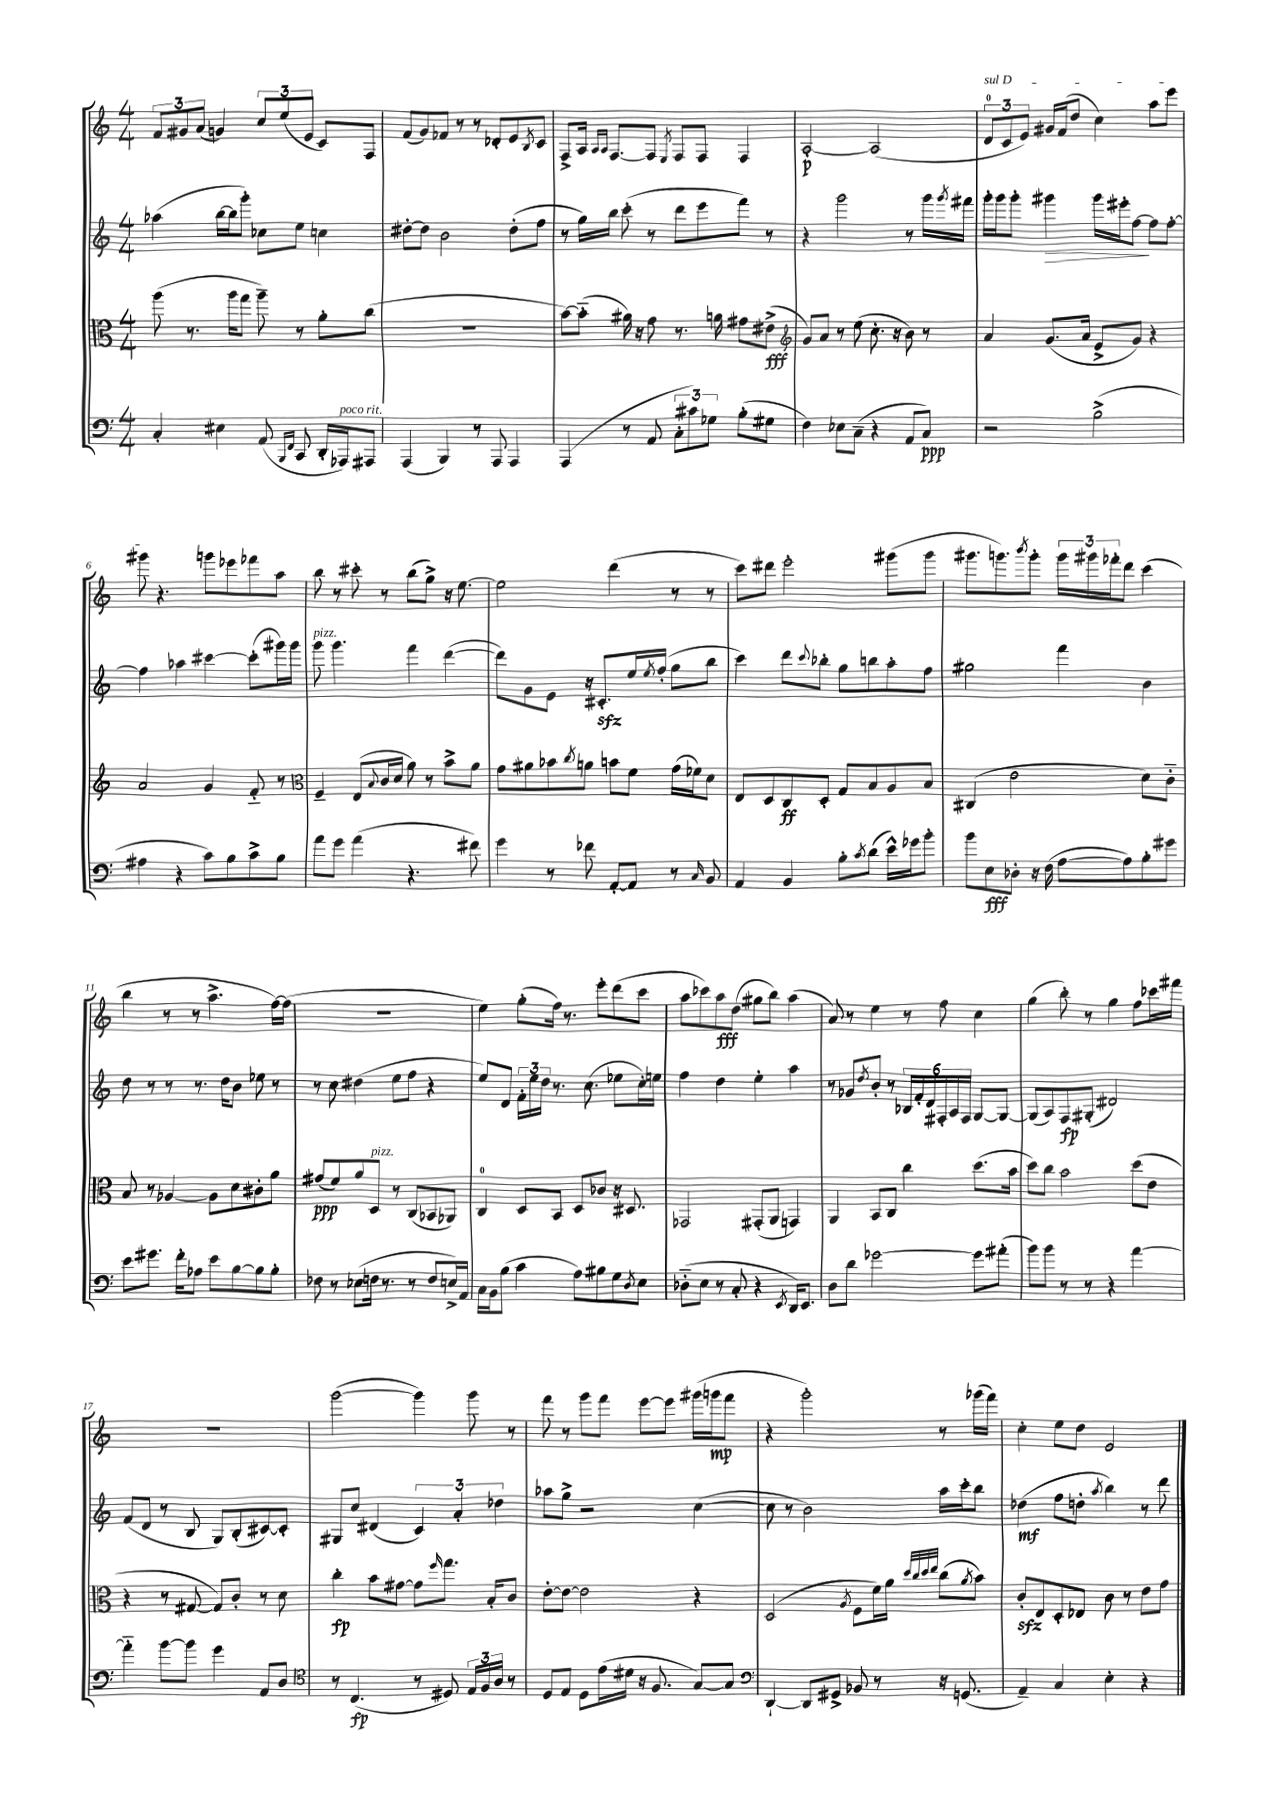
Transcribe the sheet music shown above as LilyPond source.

<<
\new StaffGroup <<
\new Staff = "s0" {
    \clef treble \key c \major \numericTimeSignature \time 4/4
    \tuplet 3/2 { f'8 gis'8 a'8( } g'4) \tuplet 3/2 { c''8 e''8( e'8 } c'8) f8 |
    f'8( g'8) fes'8 r8 r8 des'8-. e'8 \acciaccatura { b8 } c'8 |
    f8-> a16 \grace { a16 a16 } f8.~ f8 \acciaccatura { e8 } f8 f8 f4 |
    a2~-.\p a2( |
    \tuplet 3/2 { \once \override TextSpanner.bound-details.left.text = \markup { \italic "sul D" } d'8-0\startTextSpan c'8 e'8) } gis'16 f'16( d''8 c''4) a''8 e'''8 |
    gis'''8\stopTextSpan r4. g'''8 ees'''8 fes'''8 a''8 |
    b''8 r8 cis'''8-. r8 b''8( g''8->) r16 e''8.~ |
    e''2 d'''4( r8 r8 |
    c'''8) dis'''8 e'''2-. gis'''8( gis'''8 |
    gis'''8. g'''8.) \acciaccatura { b'''8 } g'''8-. \tuplet 3/2 { g'''16 gis'''16 fes'''16-. } d'''8 c'''4( |
    b''4 r8 r8 a''4.-> f''16~) f''16( |
    R1 |
    e''4) g''8-.( f''16) r8. e'''8-. d'''8( c'''8 |
    a''8 ces'''8) a''8\fff d''8( gis''8 b''8) a''4( |
    a'8) r8 e''4 r8 f''8 c''4 |
    g''4( b''8-.) r8 g''4 f''8 ces'''16 fis'''16 |
    R1 |
    g'''2~( g'''4) g'''8 r8 |
    f'''8 r8 g'''8 f'''8 e'''8~ e'''8 gis'''16( g'''16\mp f'''8 |
    r4 g'''2-.) r8 ges'''16( f'''16) |
    c''4-. e''8 d''8 e'2 \bar "|." |
}
\new Staff = "s1" {
    \clef treble \key c \major \numericTimeSignature \time 4/4
    aes''4( b''16~ b''16 g'''8-.) ces''8 e''8 c''4 |
    dis''8~-. dis''8 b'2 dis''8-.( f''8 |
    r8 g''16) b''16 c'''8-.( r8 d'''8 e'''8 f'''8) r8 |
    r4 g'''2 r8 g'''16 \acciaccatura { g'''8 } fis'''16 |
    g'''16-. g'''16 g'''8-. gis'''4\> gis'''16 eis'''16-. f''8~\! f''8 f''8~-. |
    f''4 aes''4 cis'''4~ cis'''8-.( gis'''16) gis'''16 |
    g'''8^\markup { \italic "pizz." } g'''4. f'''4 d'''4~( |
    d'''8) g'8 e'8 r16 cis'8.-.\sfz e''16 \acciaccatura { e''8 } f''16-.( g''8 b''8 |
    c'''4) d'''8 \appoggiatura { c'''8 } bes''8-. g''8 b''8 a''8-. f''8 |
    gis''2 f'''4 b'4 |
    d''8 r8 r8 r8. d''16 b'8 ees''8 r8 |
    r8 c''8 dis''4( e''8 f''8 r4 |
    e''8) d'8 \tuplet 3/2 { f'16-. e''16 d''16 } r8. c''8.( ees''8 c''16-.) e''16 |
    f''4 d''4 e''4-. a''4 |
    r8 ges'8 \acciaccatura { d''8 } b'8-. r8 \tuplet 6/4 { bes16 f'16-. d'16 fis16-. a16 fis16 } g8~ g8~ |
    g8( a8) f8\fp gis8-.( dis'2) |
    f'8( d'8 r8 b8 g8) b8-.( cis'8~) cis'8-. |
    gis8 c''8 dis'4( \tuplet 3/2 { c'4) a'4-. des''4 } |
    aes''8 g''8-> r2 c''4~( |
    c''8 r8 b'2) a''16 c'''16-. b''8 |
    des''4\mf( f''8 d''8-. \acciaccatura { a''8 } b''4) r8 d'''8 \bar "|." |
}
\new Staff = "s2" {
    \clef alto \key c \major \numericTimeSignature \time 4/4
    a''8( r8. a''16 g''8 a''8--) r8 a'8-. c''8( |
    R1 |
    b'8~) b'8-_( ais'16) r16 g'8 r8. a'16 gis'8 eis'8->\fff( |
    \clef treble g'8) a'8 r8 e''8( c''8.-. r16 b'8) r8 |
    a'4 g'8.( a'16 e'8-> g'8) r4 |
    a'2 g'4 f'8-_ r8 |
    \clef alto f4-- e8( \appoggiatura { b8 } c'16 d'16 a'8) r8 b'8-> a'8 |
    g'8 ais'8 bes'8 \acciaccatura { c''8 } a'8 b'8 f'8 g'16( fes'16) d'8 |
    e8 d8 c8\ff d8-. g8 b8 a8 b8 |
    cis4( e'2 d'8) c'8-_ |
    b8 r8 aes4~ aes8 d'8 cis'8-. a'8 |
    gis'8\ppp( f'8) a'8 d8^\markup { \italic "pizz." } r8 c8( bes,8 aes,8) |
    c4-0 d8 b,8 d8 ces'8 r16 dis8. |
    ges,2 gis,8-.( a,8 g,4) |
    a,4 b,8 c8 c''4 d''8.( b'16 |
    d''8) c''8 b'2 d''8( e'8 |
    r4 r8 gis8~ gis8) c'8-. r8 d'8 |
    c''4-.\fp b'8 gis'8~ gis'8 \grace { f''16 } g''8. b16-. c'8 |
    e'8~-. e'8~ e'2 r4 |
    d2( \acciaccatura { a8 } f8 f'16) a'16 \grace { d''32 c''32 d''32 e''32 } c''8( \acciaccatura { a'8 } b'8) |
    c'8-.\sfz e8 d8-. ees8 c'8 r8 e'8 g'8 \bar "|." |
}
\new Staff = "s3" {
    \clef bass \key c \major \numericTimeSignature \time 4/4
    c4-. eis4 a,8( \grace { b,,16 f,16 } c,8 d,16-. aes,,16^\markup { \italic "poco rit." }) ais,,8 |
    a,,4( b,,4) r8 a,,8 a,,4 |
    a,,4( r8 a,8 \tuplet 3/2 { c8-. cis'8) ges8 } b8-.( gis8 |
    f4) ees8 c8--( r4 a,8 c8\ppp) |
    r2 b2->( |
    ais4 r4 c'8) b8 c'8-> b8 |
    a'8 g'8 a'4( r4. fis'8) |
    g'4 r8 fes'8 a,8~-. a,8 r8 \grace { c16 } b,8 |
    a,4 b,4 b8-. \acciaccatura { c'8 } d'8( e'16-^) ges'16 b'8-. |
    b'8 e8\fff des8-. r16 f16( a8~ a8) b8-. gis'8 |
    e'8 gis'8. f'16-. aes8 e'8 b8~ b8 b8-. |
    fes8 r8 ees8( f16 r8. r8 f8 e16->) a,16 |
    c16 b,16 b8( c'4 a8) bis8 g8 \acciaccatura { d8 } e8 |
    des8-_( e8 r8 c8-. r4 \acciaccatura { e,8 } d,16) e,8. |
    d8 d'8 ges'2~ ges'8 ais'8-.( |
    b'8) b'8 r8 r8 r4 a'4~ |
    a'4-_ b'8~ b'8 g'4 a,8 d8 |
    \clef tenor r8 c4.\fp( r8 dis8) \tuplet 3/2 { e16 f16 a16 } r8 |
    d8 e8 d8 e'16( dis'16 r16 f8. g8~) g8 |
    \clef bass d,4~-! d,8 gis,8-> bes,8 r8 r16 g,8.( |
    a,4--) c4 e4-. r4 \bar "|." |
}
>>
>>
